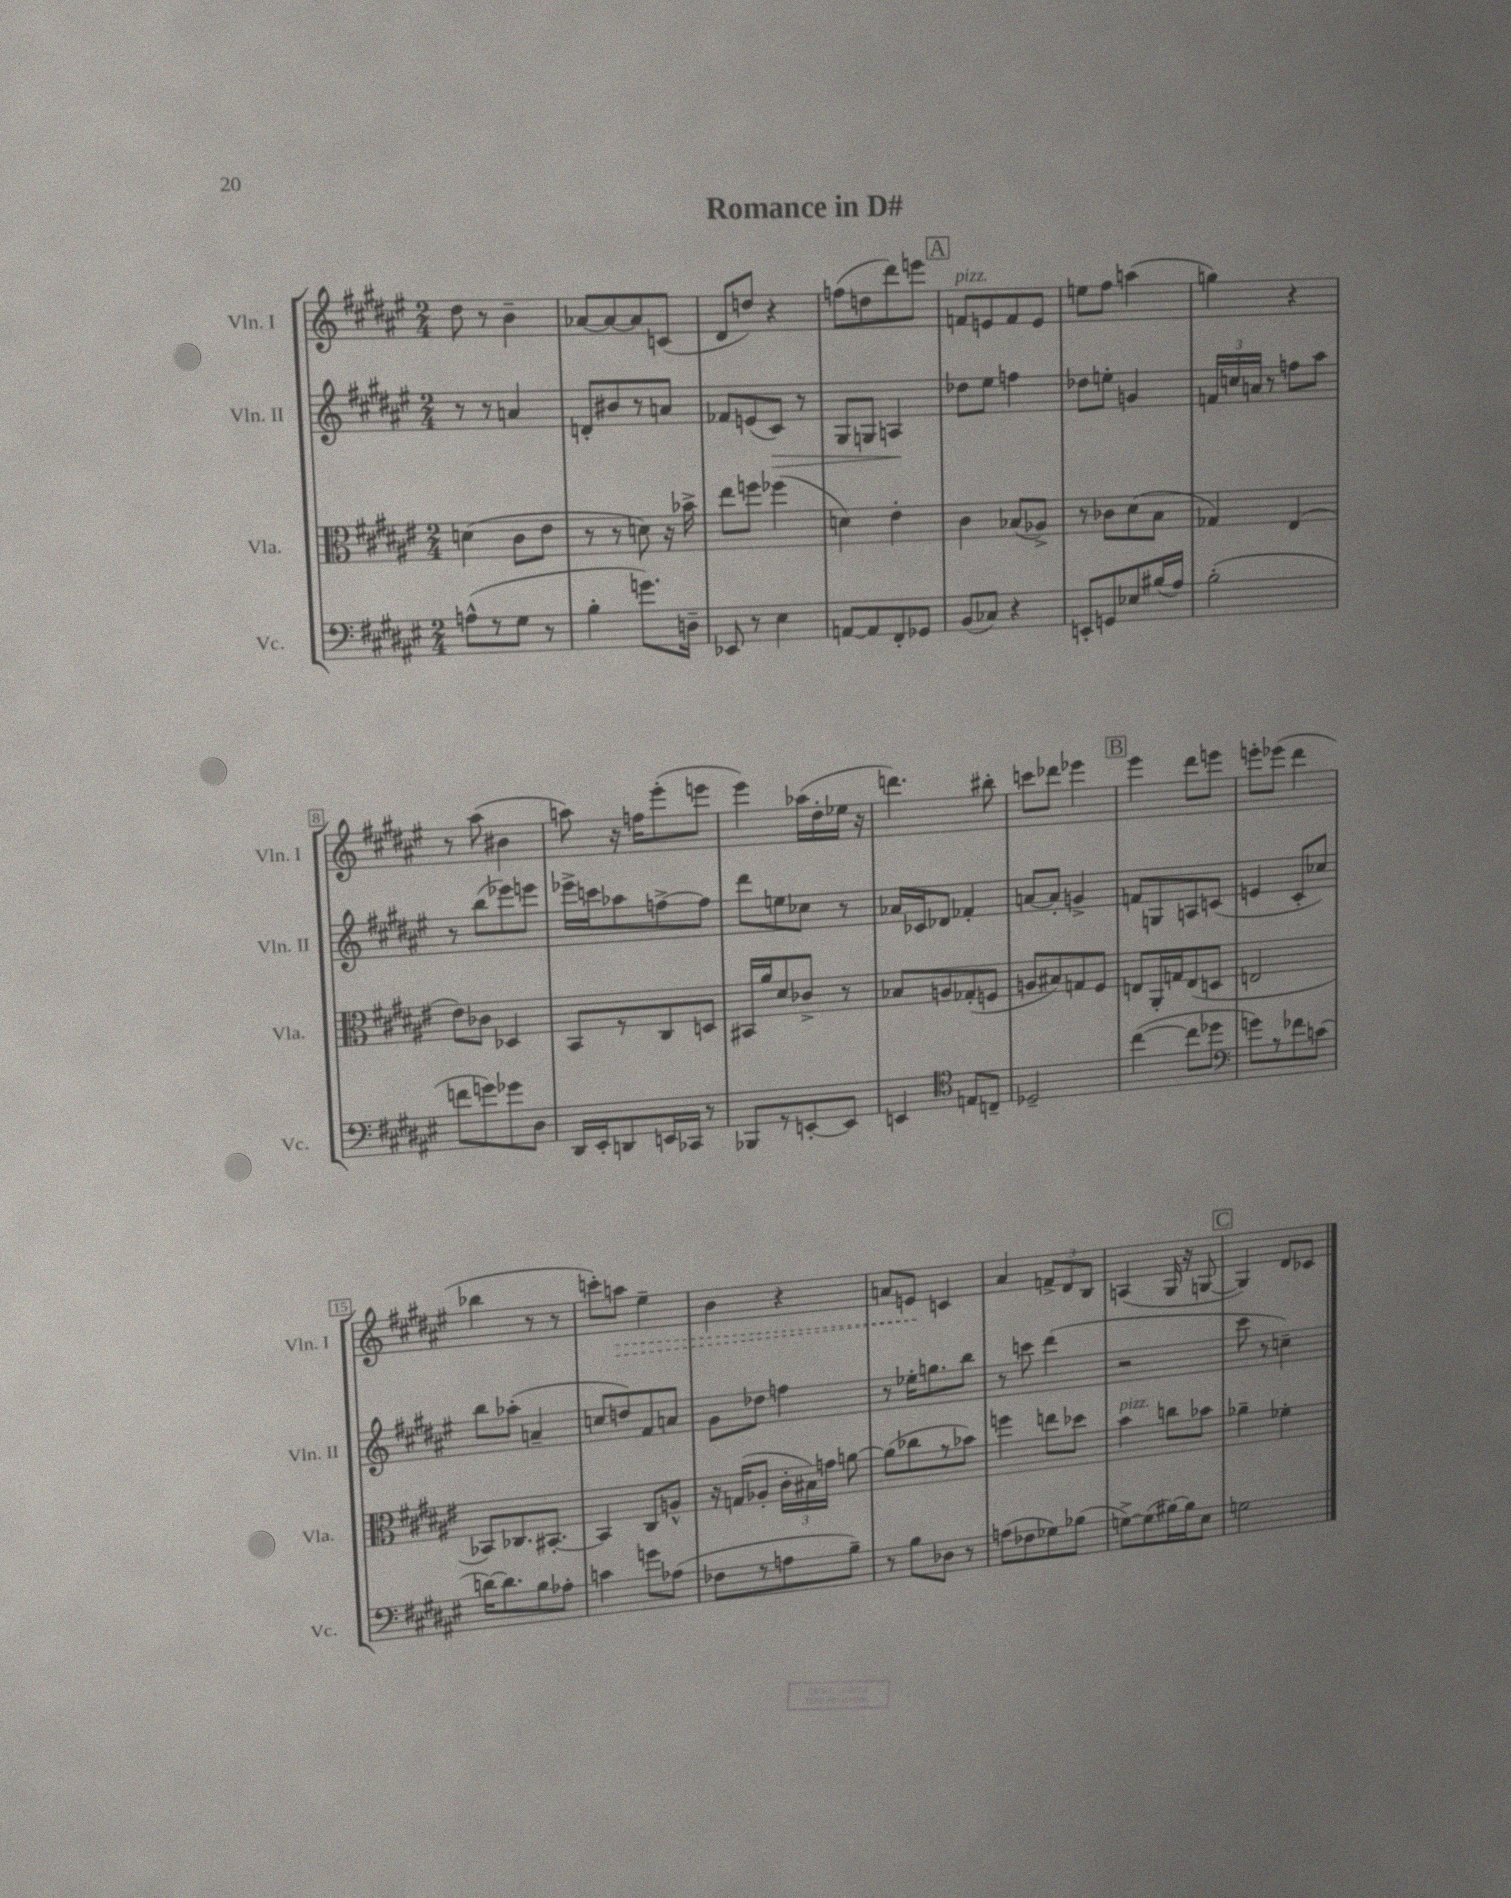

**kern	**kern	**kern	**kern
*staff4	*staff3	*staff2	*staff1
*clefF4	*clefC3	*clefG2	*clefG2
*k[f#c#g#d#a#e#]	*k[f#c#g#d#a#e#]	*k[f#c#g#d#a#e#]	*k[f#c#g#d#a#e#]
*M2/4	*M2/4	*M2/4	*M2/4
(8A^^	(4d	8r	8dd#
8r	.	8r	8r
8G#	8c#	4a	4b~
8r	8e#	.	.
=	=	=	=
4B'	8r	8d'	[8a-
.	8r	8b#	8a-_
8.g)	8d)	8r	8a-]
.	16r	8a	(8c
16D~	16b-^	.	.
=	=	=	=
8EE-	8ee#	8f-	8d#
8r	8ff	(8e	8dd)
4E#	(4ff-	8c#)	4r
.	.	8r	.
=	=	=	=
[8AA	4d)	8G#	(8ff
8AA]	.	8G	8dd
8FF#'	4e#'	4A	8ddd#)
8GG-	.	.	8eee
=	=	=	=
(8BB	4c#	8dd-	8f
8C-)	.	8ee#	8e
4r	(8B-	4ff	8f
.	8A-^)	.	8e
=	=	=	=
8EE'	8r	8dd-	8ee
8GG	8c-	8ee'	8ff#
8E-	(8d#	4g	(4aa
(16B#	8B	.	.
16A#)	.	.	.
=	=	=	=
(2B'	4G-)	24f	4gg)
.	.	24cc	.
.	.	24a	.
.	.	8r	.
.	(4E#	8ff	4r
.	.	8aa#	.
=	=	=	=
8f	8e#)	8r	8r
8g)	8c-	(8bb	(8aa#
8g-	4D-	8eee-)	4b#
8D#	.	8eee	.
=	=	=	=
16DD#	8BB	16eee-^	8aa)
16EE#'	.	16ccc	.
8DD	8r	8aa-	16r
.	.	.	16ff
16EE	8C#	[8ff^	(8eee#'
16CC-	.	.	.
8r	8D	8ff]	8eee
=	=	=	=
8BBB-	16BB#	8ddd#	4eee#)
.	16a#	.	.
8r	8d#	8ee	.
[8EE'	8c-^	8cc-	(16aa-
.	.	.	16dd#'
8EE]	8r	8r	16ee-
.	.	.	16r
=	=	=	=
4EE	8B-	16a-	4.ddd)
.	.	16c-	.
.	8A	8d-	.
*clefC4	*	*	*
8E	(8G-'	4f-'	.
8C~	8F	.	8bb#'
=	=	=	=
2D-~	8A	[8a	8ccc
.	8B#)	8a']	8ddd-
.	8G	4g^	4eee-
.	8F#	.	.
=	=	=	=
([4cc#	8E	8f	4eee#
.	16AA#'	8G	.
.	16G	.	.
8cc#]	(8E	8A	8ddd#
8dd-	8D	(8c	8eee
=	=	=	=
*clefF4	*	*	*
8g)	2E	4e	8eee'
8r	.	.	(8eee-
8f-	.	8c#'	4ddd#
(8c	.	8cc-)	.
=	=	=	=
[16d)	8BB-)	8bb	4bb-
8.d]	.	.	.
.	8.C-	(8aa-'	.
8B	.	4a~	8r
.	[8.BB#'	.	.
8A-'	.	.	8r
=	=	=	=
4c	4BB#]	8cc	8ccc')
.	.	8dd)	8aa
8g	8C#	8f#	4ee#~
(8A-	8A^^	8a	.
=	=	=	=
8F-	16r	8g#	4b
.	(16G	.	.
8r	8A-'	8dd-	.
8A	24c#'	4ff	4r
.	24B#)	.	.
.	24g	.	.
8B~)	[8a	.	.
=	=	=	=
8r	(8a]	8r	8a
8B	8cc-	16ee-'	8e
.	.	8.gg	.
8D-	8r	.	4c
8r	8b-)	8bb	.
=	=	=	=
(8A	4ff	8r	4a#
8F-	.	8ccc	.
8G-)	8ee	(4ddd#	12f^
.	.	.	12d#
(8B-	8dd-	.	.
.	.	.	12B
=	=	=	=
[8G^)	4b	2r	(4A
(8G]	.	.	.
[16B#)	8cc	.	16G#
16B#]	.	.	16r
8E#	8b-	.	[8G
=	=	=	=
2G	4a-~	8ccc#	4G])
.	.	8r	.
.	4f-'	4cc~)	8d#
.	.	.	8c-
==	==	==	==
*-	*-	*-	*-
